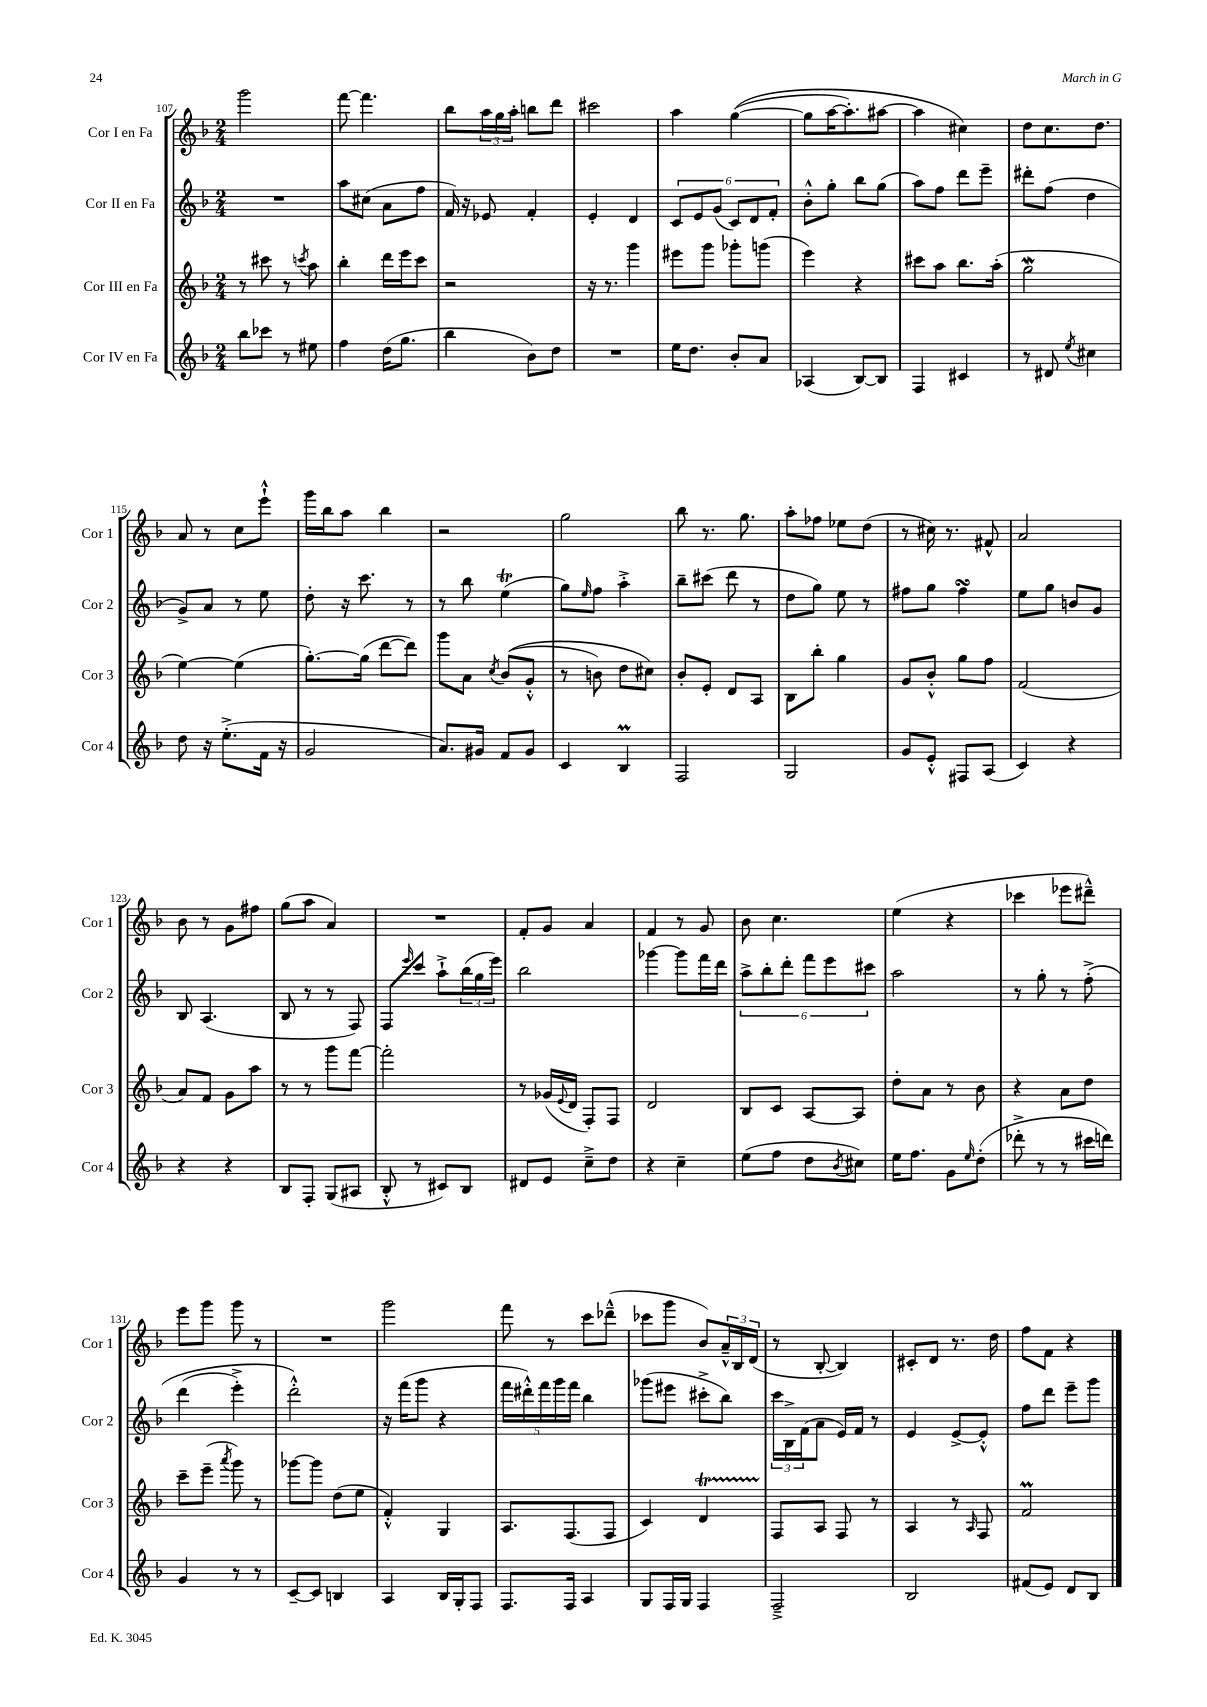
<<
\new StaffGroup <<
\new Staff = "s0" \with { instrumentName = "Cor I en Fa" shortInstrumentName = "Cor 1" } {
    \clef treble \key f \major \numericTimeSignature \time 2/4
    g'''2 |
    f'''8~ f'''4. |
    bes''8 \tuplet 3/2 { a''16 g''16 a''16-. } b''8 d'''8 |
    cis'''2 |
    a''4 g''4~(\( |
    g''8 a''16~ a''8.-.) ais''8~ |
    ais''4 cis''4\) |
    d''8 c''8. d''8. |
    a'8 r8 c''8 e'''8-!-^ |
    g'''16 bes''16 a''8 bes''4 |
    r2 |
    g''2 |
    bes''8 r8. g''8. |
    a''8-. fes''8 ees''8 d''8( |
    r8 cis''16) r8. fis'8-^ |
    a'2 |
    bes'8 r8 g'8 fis''8 |
    g''8( a''8 a'4) |
    R2 |
    f'8-. g'8 a'4 |
    f'4 r8 g'8 |
    bes'8 c''4. |
    e''4( r4 |
    ces'''4 ees'''8 dis'''8---^) |
    e'''8 g'''8 g'''8 r8 |
    R2 |
    g'''2 |
    f'''8 r8 c'''8 des'''8---^( |
    ces'''8 g'''8 bes'8) \tuplet 3/2 { a'16---^ bes16 d'16( } |
    r8 bes8~-. bes4) |
    cis'8-. d'8 r8. d''16 |
    f''8 f'8 r4 \bar "|." |
}
\new Staff = "s1" \with { instrumentName = "Cor II en Fa" shortInstrumentName = "Cor 2" } {
    \clef treble \key f \major \numericTimeSignature \time 2/4
    R2 |
    a''8 cis''8( a'8 f''8 |
    f'16) r16 ees'8 f'4-. |
    e'4-. d'4 |
    \tuplet 6/4 { c'8 e'8 g'8( c'8) d'8 f'8-. } |
    bes'8-.-^ g''8-. bes''8 g''8( |
    a''8) f''8 d'''8 e'''8-- |
    dis'''8-. f''8( d''4 |
    g'8->) a'8 r8 e''8 |
    d''8-. r16 c'''8. r8 |
    r8 bes''8 e''4\trill( |
    g''8) \grace { e''16 } f''8 a''4-.-> |
    bes''8-- cis'''8( d'''8 r8 |
    d''8 g''8) e''8 r8 |
    fis''8 g''8 fis''4\turn |
    e''8 g''8 b'8 g'8 |
    bes8 a4.( |
    bes8 r8 r8 f8) |
    f8 \grace { e'''16 } c'''8 a''8-!-> \tuplet 3/2 { bes''16( g''16 e'''16) } |
    bes''2 |
    ges'''4~ ges'''8 f'''16 d'''16 |
    \tuplet 6/4 { a''8-> bes''8-. d'''8-. f'''8 e'''8 cis'''8 } |
    a''2 |
    r8 g''8-. r8 f''8-.->\( |
    d'''4( e'''4-.->) |
    d'''2-.-^\) |
    r16 f'''16( g'''8 r4 |
    \tuplet 5/4 { f'''16 dis'''16-.-^) f'''16 g'''16 f'''16 } bes''4 |
    ges'''8( eis'''8 cis'''8-.-> bes''8) |
    \tuplet 3/2 { c'''16 bes16-> f'16( } a'8 e'16) f'16 r8 |
    e'4 e'8~-> e'8-.-^ |
    f''8 d'''8 e'''8-- g'''8 \bar "|." |
}
\new Staff = "s2" \with { instrumentName = "Cor III en Fa" shortInstrumentName = "Cor 3" } {
    \clef treble \key f \major \numericTimeSignature \time 2/4
    r8 cis'''8 r8 \acciaccatura { c'''8 } a''8 |
    bes''4-. d'''16 e'''16 c'''8 |
    r2 |
    r16 r8. g'''4 |
    eis'''8 g'''8 ges'''8-. g'''8( |
    e'''4) r4 |
    cis'''8 a''8 bes''8. a''16-.( |
    g''2\mordent |
    e''4~) e''4( |
    g''8.~-.) g''16( d'''8~ d'''8) |
    g'''8 a'8 \acciaccatura { c''8 } bes'8(\( g'8-.-^ |
    r8 b'8) d''8 cis''8\) |
    bes'8-. e'8-. d'8 a8 |
    bes8 bes''8-. g''4 |
    g'8 bes'8-.-^ g''8 f''8 |
    f'2( |
    a'8) f'8 g'8 a''8 |
    r8 r8 g'''8 f'''8~ |
    f'''2-. |
    r8 ges'16( \appoggiatura { e'8 } d'16 f8-.) f8 |
    d'2 |
    bes8 c'8 a8~ a8 |
    d''8-. a'8 r8 bes'8 |
    r4 a'8 d''8 |
    c'''8-- e'''8--( \acciaccatura { a'''8 } g'''8) r8 |
    ges'''8~ ges'''8 d''8( e''8 |
    f'4-.-^) g4 |
    a8. f8.( f8 |
    c'4) d'4\startTrillSpan |
    f8\stopTrillSpan a8 f8 r8 |
    a4 r8 \grace { a16 } f8 |
    f'2\prall \bar "|." |
}
\new Staff = "s3" \with { instrumentName = "Cor IV en Fa" shortInstrumentName = "Cor 4" } {
    \clef treble \key f \major \numericTimeSignature \time 2/4
    bes''8 ces'''8 r8 eis''8 |
    f''4 d''16( g''8. |
    bes''4 bes'8) d''8 |
    R2 |
    e''16 d''8. bes'8-. a'8 |
    aes4( bes8~) bes8 |
    f4 cis'4 |
    r8 dis'8 \acciaccatura { e''8 } cis''4 |
    d''8 r16 e''8.-.->( f'16 r16 |
    g'2 |
    a'8.) gis'16 f'8 gis'8 |
    c'4 bes4\prall |
    f2 |
    g2 |
    g'8 e'8-.-^ fis8 a8( |
    c'4) r4 |
    r4 r4 |
    bes8 f8-. g8( ais8 |
    bes8-.-^ r8 cis'8) bes8 |
    dis'8 e'8 c''8---> d''8 |
    r4 c''4-- |
    e''8( f''8 d''8 \acciaccatura { bes'8 } cis''8) |
    e''16 f''8. g'8 \grace { e''16 } d''8-.( |
    des'''8-.-> r8 r8 cis'''16 d'''16) |
    g'4 r8 r8 |
    c'8~-- c'8 b4 |
    a4 bes16 g16-. f8 |
    f8. f16 a4 |
    g8 f16 g16 f4 |
    f2---> |
    bes2 |
    fis'8( e'8) d'8 bes8 \bar "|." |
}
>>
>>
\layout { \context { \Score currentBarNumber = #107 } }
